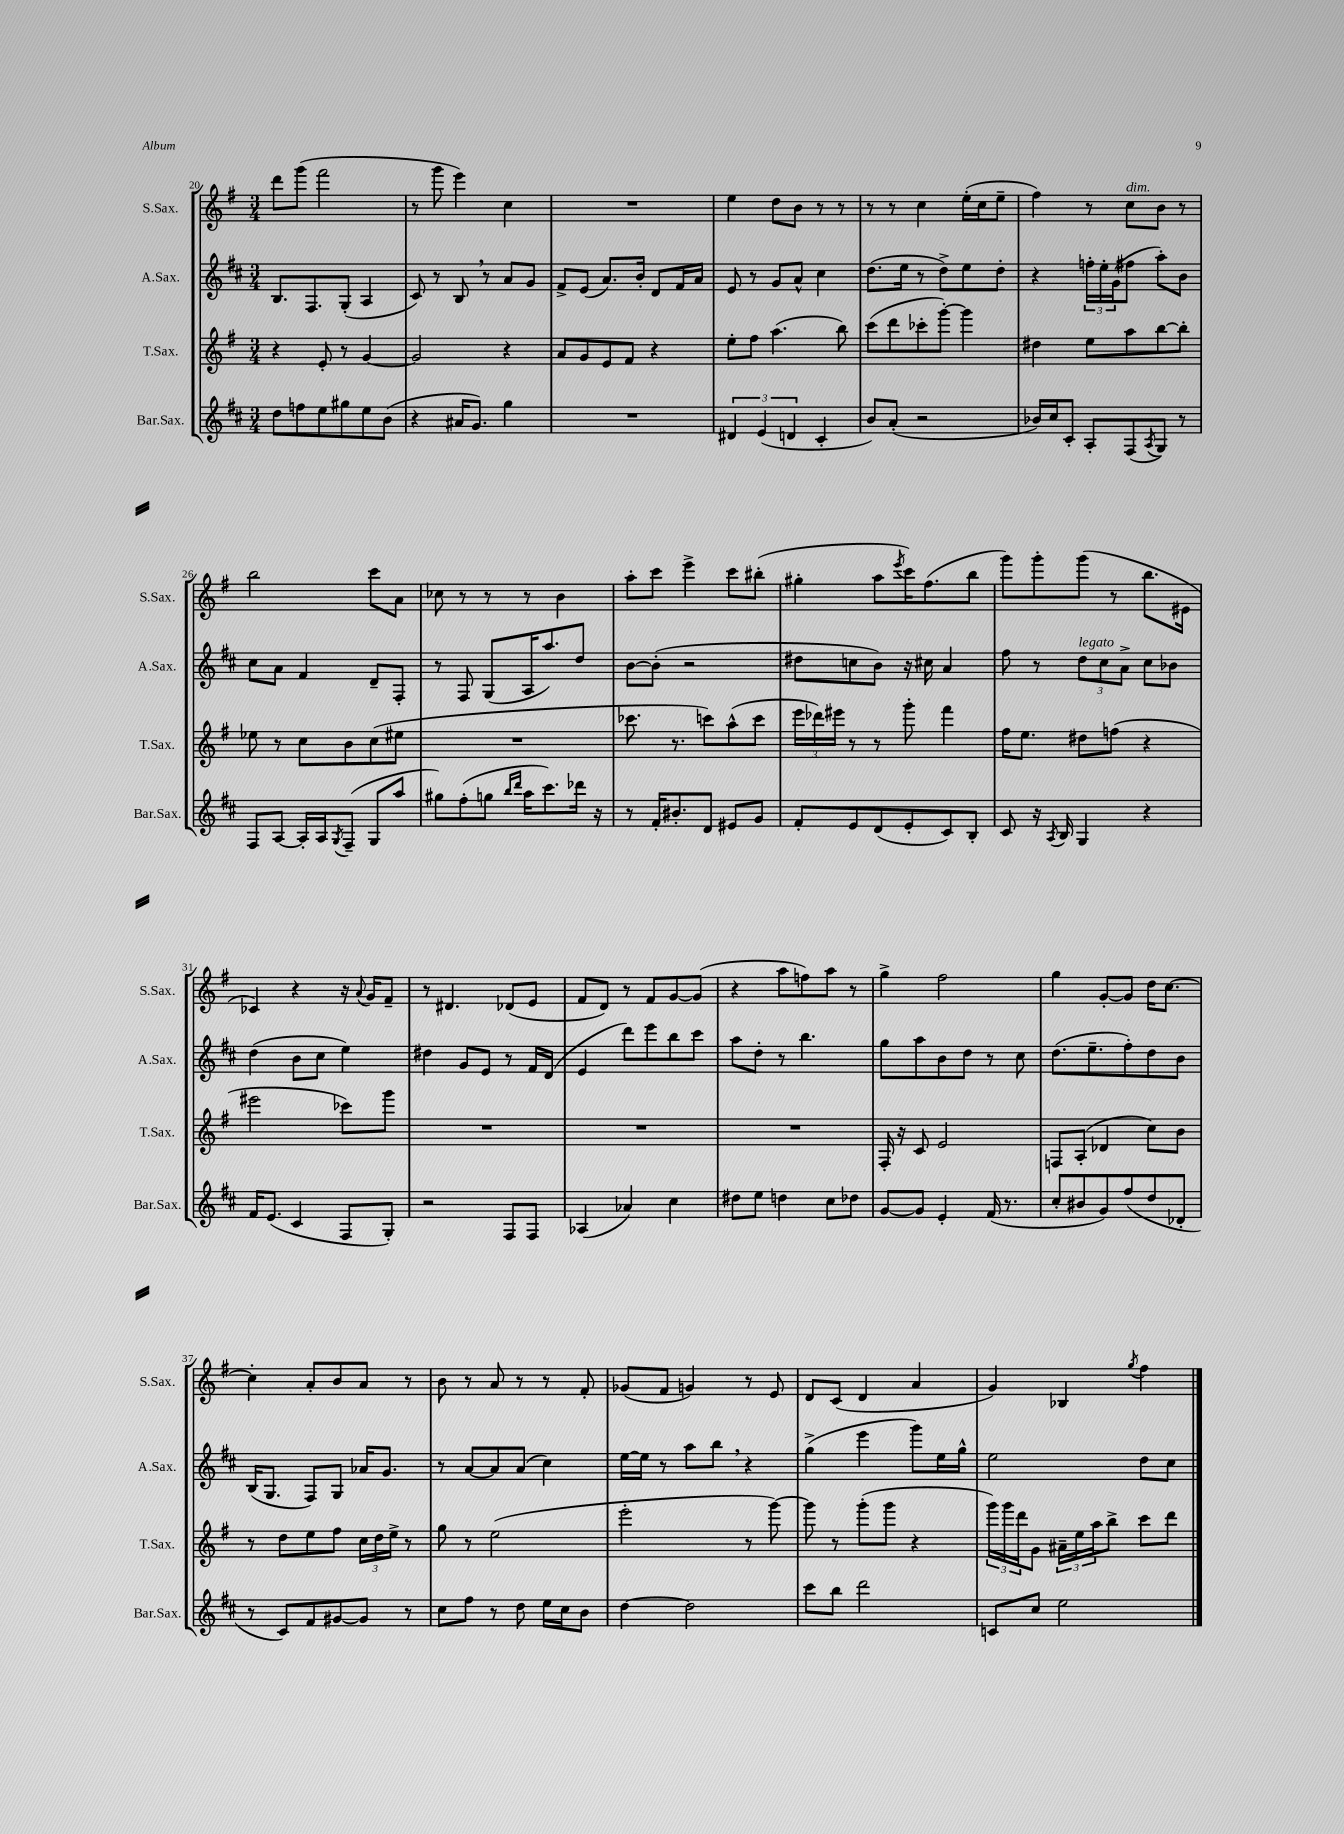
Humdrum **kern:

**kern	**kern	**kern	**kern
*staff4	*staff3	*staff2	*staff1
*clefG2	*clefG2	*clefG2	*clefG2
*k[f#c#]	*k[f#]	*k[f#c#]	*k[f#]
*M3/4	*M3/4	*M3/4	*M3/4
8dd\L	4r	8.B/L	8ddd\L
8ff\	.	.	(8ggg\J
.	.	8.F#/	.
8ee\	8e'/	.	2fff#\
8gg#\	8r	(8G'/J	.
8ee\	[4g/	4A/	.
(8b\J	.	.	.
=	=	=	=
4r	2g/]	8c#/)	8r
.	.	8r	8ggg\
16a#/LK	.	8B/	4eee\)
8.g/J)	.	.	.
.	.	8r	.
4gg\	4r	8a/L	4cc\
.	.	8g/J	.
=	=	=	=
2.r	8a/L	8f#^/L	2.r
.	8g/	(8e/J	.
.	8e/	8.a/L)	.
.	8f#/J	.	.
.	.	16b'/Jk	.
.	4r	8d/L	.
.	.	16f#/L	.
.	.	16a/JJ	.
=	=	=	=
6d#/	8ee'\L	8e/	4ee\
.	8ff#\J	8r	.
(6e/	.	.	.
.	(4.aa\	8g/L	8dd\L
6d/	.	.	.
.	.	8a^^/J	8b\J
4c#'/	.	4cc#\	8r
.	8bb\)	.	8r
=	=	=	=
8b/L)	(8ccc\L	(8.dd\L	8r
(8a'/J	8ddd\	.	8r
.	.	16ee\Jk	.
2r	8ccc-'\	8r	4cc\
.	[8ggg'\J)	8dd^\L)	.
.	4ggg\]	8ee\	(16ee'\LL
.	.	.	16cc\J
.	.	8dd'\J	8ee~\J
=	=	=	=
16b-/LL)	4dd#\	4r	4ff#\)
16cc#/J	.	.	.
8c#'/J	.	.	.
8A'/L	8ee\L	24ff'\LL	8r
.	.	24ee'\	.
.	.	(24g\J	.
(8F#/	8aa\	8ff#\J	8cc\L
8qA/	.	.	.
8G/J)	[8bb\	8aa'\L)	8b\J
8r	8bb'\]J	8b\J	8r
=	=	=	=
8F#/L	8ee-\	8cc#\L	2bb\
[8A/J	8r	8a\J	.
16A'/]LL	8cc\L	4f#/	.
16A/J	.	.	.
8qG/	.	.	.
(8F#~/J	8b\	.	.
8G/L	(8cc\	8d~/L	8ccc\L
8aa/J	8ee#\J	8F#'/J	8a\J
=	=	=	=
8gg#\L)	2.r	8r	8cc-\
(8ff#'\	.	8F#/	8r
8gg\J	.	(8G/L	8r
16qqbb/LL	.	.	.
16qqddd/JJ	.	.	.
16aa\LK	.	16A/K	8r
8.ccc#\)	.	8.aa/)	.
.	.	.	4b\
16ddd-\Jk	.	8dd/J	.
16r	.	.	.
=	=	=	=
8r	8.ccc-\	[8b\L	8aa'\L
16f#'/LK	.	(8b'\]J	8ccc\J
8.b#'/	8.r	.	.
.	.	2r	4eee^\
8d/J	8ccc\L)	.	.
8e#/L	(8aa^^\	.	8ccc\L
8g/J	8ccc\J	.	(8bb#'\J
=	=	=	=
8f#'/L	24eee\LL	8dd#\L	4gg#'\
.	24ddd-\)	.	.
.	24eee#\JJ	.	.
8e/	8r	8cc\	.
(8d/	8r	8b\J)	8aa\L
.	.	.	8qeee/
8e'/	8ggg'\	16r	16ccc\K)
.	.	16cc#\	(8.ff#\
8c#/)	4fff#\	4a/	.
8B'/J	.	.	8bb\J
=	=	=	=
8c#/	16ff#\LK	8ff#\	8ggg\L)
.	8.ee\J	.	.
16r	.	8r	8ggg'\
8qA/	.	.	.
16B/	.	.	.
4G/	8dd#\L	12dd\L	(8ggg\J
.	.	12cc#\	.
.	(8ff\J	.	8r
.	.	12a^\J	.
4r	4r	8cc#\L	8.bb\L
.	.	8b-\J	.
.	.	.	16e#\Jk
=	=	=	=
16f#/LK	2eee#\	(4dd\	4c-/)
(8.e/J	.	.	.
4c#/	.	8b\L	4r
.	.	8cc#\J	.
8F#/L	8ccc-\L)	4ee\)	16r
.	.	.	8qqa/
.	.	.	16g/LK
8G'/J)	8ggg\J	.	8f#~/J
=	=	=	=
2r	2.r	4dd#\	8r
.	.	.	4.d#/
.	.	8g/L	.
.	.	8e/J	.
8F#/L	.	8r	(8d-/L
8F#/J	.	16f#/LL	8e/J
.	.	(16d/JJ	.
=	=	=	=
(4A-/	2.r	4e/	8f#/L
.	.	.	8d/J)
4a-/)	.	8ddd\L)	8r
.	.	8eee\	8f#/L
4cc#\	.	8bb\	[8g/
.	.	8ccc#\J	(8g/]J
=	=	=	=
8dd#\L	2.r	8aa\L	4r
8ee\J	.	8dd'\J	.
4dd\	.	8r	8aa\L
.	.	4.bb\	8ff\)
8cc#\L	.	.	8aa\J
8dd-\J	.	.	8r
=	=	=	=
[8g/L	16F#'/	8gg\L	4gg^\
.	16r	.	.
8g/]J	8c/	8aa\	.
4e'/	2e/	8b\	2ff#\
.	.	8dd\J	.
(16f#/	.	8r	.
8.r	.	.	.
.	.	8cc#\	.
=	=	=	=
8cc#'/L	8F/L	(8.dd\L	4gg\
8b#/	(8A'/J	.	.
.	.	8.ee~\	.
8g/)	4d-/	.	[8g'/L
(8ff#/	.	8ff#'\)	8g/]J
8dd/	8cc\L)	8dd\	16dd\LK
.	.	.	[8.cc\J
8d-'/J	8b\J	8b\J	.
=	=	=	=
8r	8r	(16B/LK	4cc'\]
.	.	8.G/J	.
8c#/L)	8dd\L	.	.
8f#/	8ee\	8F#/L)	8a'/L
[8g#/	8ff#\J	8G/J	8b/
8g#/]J	24cc\LL	16a-/LK	8a/J
.	24dd\	.	.
.	.	8.g/J	.
.	24ee^\JJ	.	.
8r	8r	.	8r
=	=	=	=
8cc#\L	8gg\	8r	8b\
8ff#\J	8r	[8a/L	8r
8r	(2ee\	8a/]	8a/
8dd\	.	(8a/J	8r
16ee\LL	.	4cc#\)	8r
16cc#\J	.	.	.
8b\J	.	.	8f#'/
=	=	=	=
[4dd\	2eee'\	[16ee\LL	(8g-/L
.	.	16ee\]JJ	.
.	.	8r	8f#/J
2dd\]	.	8aa\L	4g/)
.	.	8bb\J	.
.	8r	4r	8r
.	[8ggg\)	.	8e/
=	=	=	=
8ccc#\L	8ggg\]	(4gg^\	8d/L
8bb\J	8r	.	(8c/J
2ddd\	(8ggg'\L	4eee\	4d/
.	8ggg\J	.	.
.	4r	8ggg\L)	4a/
.	.	16ee\L	.
.	.	16gg^^\JJ	.
=	=	=	=
8c/L	24ggg\LL)	2ee\	4g/)
.	24ggg\	.	.
.	24ddd\J	.	.
8cc#/J	8g\J	.	.
2ee\	24a#~\LL	.	4B-/
.	24ee\	.	.
.	24aa\J	.	.
.	8bb^\J	.	.
.	.	.	8qgg/
.	8ccc\L	8dd\L	4ff#\
.	8ddd\J	8cc#\J	.
==	==	==	==
*-	*-	*-	*-
